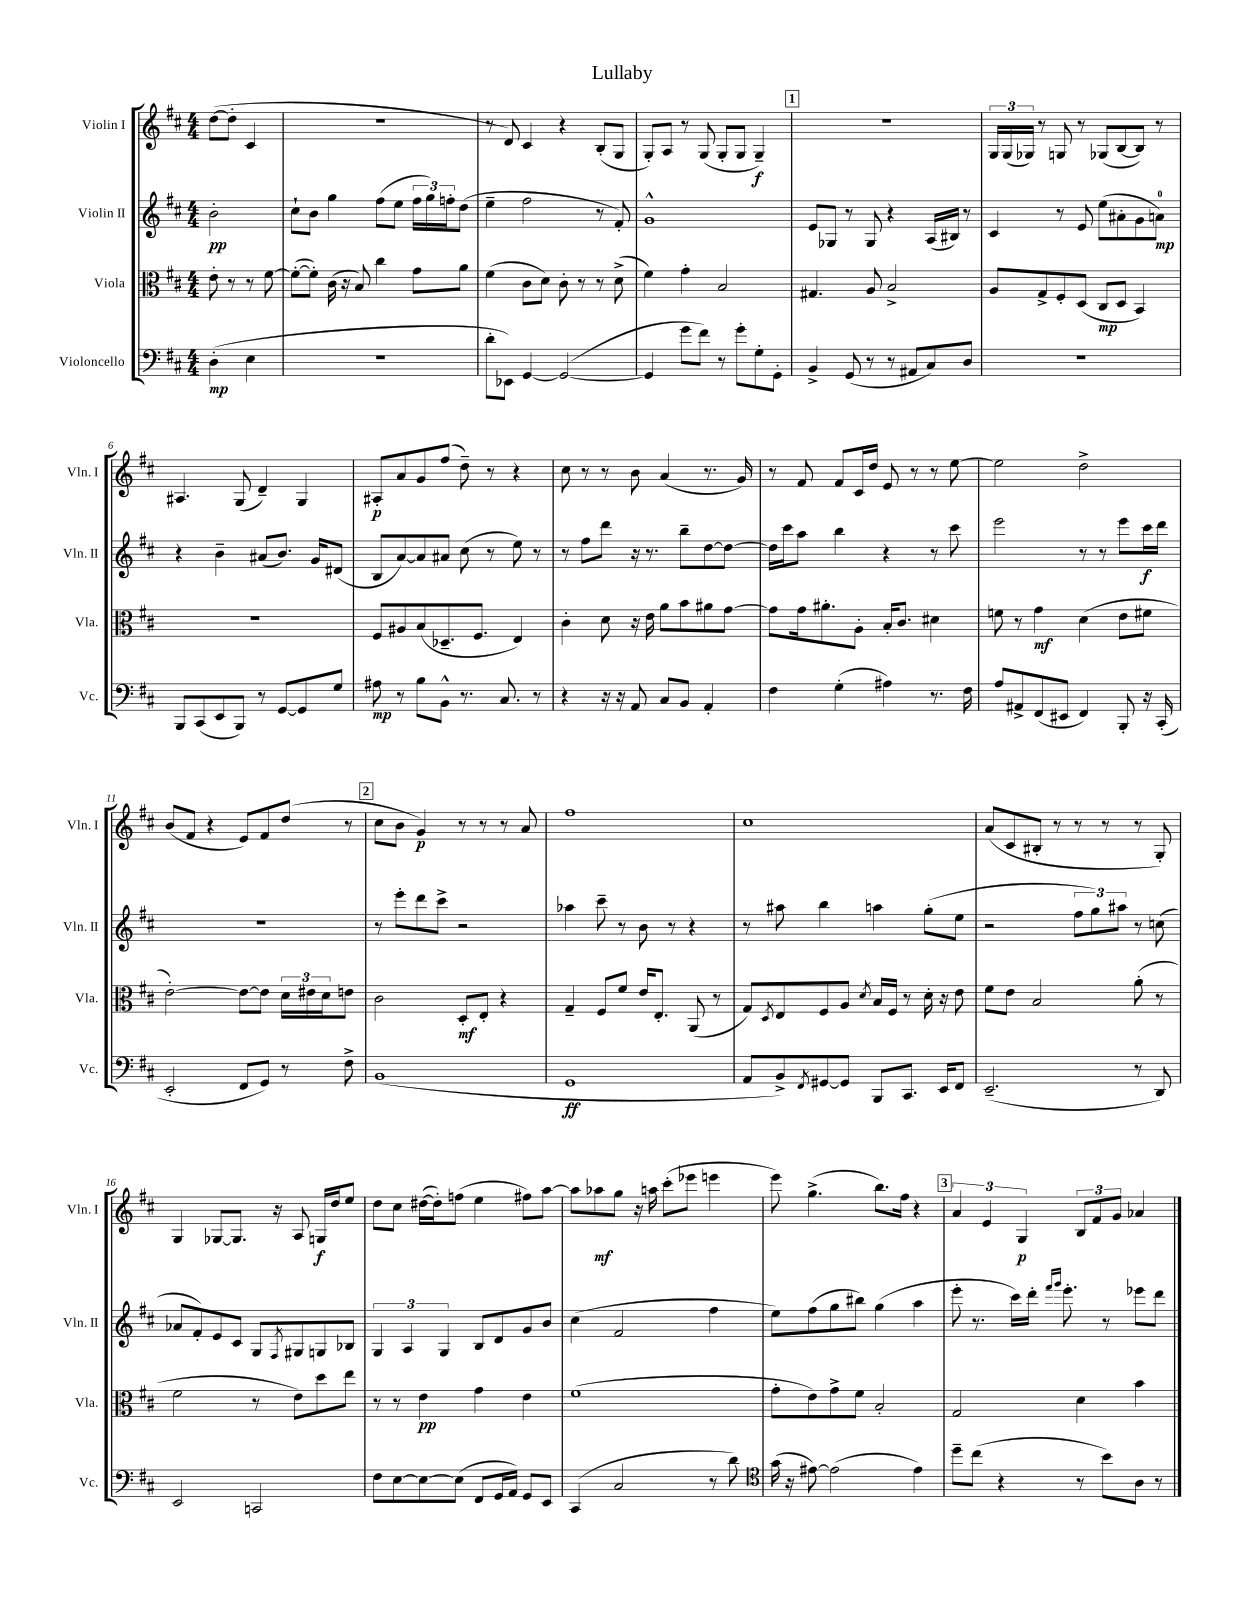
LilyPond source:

\header { title = "Lullaby" }
<<
\new StaffGroup <<
\new Staff = "s0" \with { instrumentName = "Violin I" shortInstrumentName = "Vln. I" } {
    \clef treble \key d \major \numericTimeSignature \time 4/4 \partial 2
    d''8~( d''8-. cis'4 |
    r1 |
    r8 d'8) cis'4 r4 b8-.( g8 |
    g8-.) a8 r8 g8( g8-. g8 g4--\f) |
    \mark \markup { \box "1" } R1 |
    \tuplet 3/2 { g16 g16( ges16) } r8 g8 r8 ges8( b8~ b8) r8 |
    ais4. g8( d'4--) g4 |
    ais8-.\p a'8 g'8 fis''8( d''8--) r8 r4 |
    cis''8 r8 r8 b'8 a'4( r8. g'16) |
    r8 fis'8 fis'8 cis'16 d''16 e'8 r8 r8 e''8~ |
    e''2 d''2-> |
    b'8( fis'8 r4 e'8) fis'8 d''8( r8 |
    \mark \markup { \box "2" } cis''8 b'8 g'4\p) r8 r8 r8 a'8 |
    fis''1 |
    cis''1 |
    a'8( cis'8 bis8-. r8 r8 r8 r8 g8-.) |
    g4 ges8~ ges8. r16 a8 g16\f d''16 e''8 |
    d''8 cis''8 dis''16~( dis''16-.) f''8( e''4 fis''8) a''8~ |
    a''8 aes''8\mf g''8 r16 a''16 cis'''8-.( ees'''8 e'''4 |
    e'''8) g''4.->( b''8.) fis''16 r4 |
    \mark \markup { \box "3" } \tuplet 3/2 { a'4 e'4 g4\p } \tuplet 3/2 { b8 fis'8 g'8 } aes'4 \bar "|." |
}
\new Staff = "s1" \with { instrumentName = "Violin II" shortInstrumentName = "Vln. II" } {
    \clef treble \key d \major \numericTimeSignature \time 4/4 \partial 2
    b'2-.\pp |
    cis''8-! b'8 g''4 fis''8( e''8 \tuplet 3/2 { fis''16 g''16) f''16-. } d''8( |
    e''4-- fis''2 r8 fis'8-.) |
    g'1-^ |
    \mark \markup { \box "1" } e'8 ges8 r8 ges8 r4 a16( bis16) r8 |
    cis'4 r8 e'8 e''8( ais'8-. g'8 a'8-0\mp) |
    r4 b'4-- ais'8( b'8.) g'16 dis'8( |
    b8 a'8~) a'8 ais'8 cis''8( r8 e''8) r8 |
    r8 fis''8 d'''8 r16 r8. b''8-- d''8~ d''8~ |
    d''16 cis'''16 a''8 b''4 r4 r8 cis'''8 |
    e'''2 r8 r8 e'''8 cis'''16\f d'''16 |
    R1 |
    \mark \markup { \box "2" } r8 e'''8-. d'''8 cis'''8-> r2 |
    aes''4 cis'''8-- r8 b'8 r8 r4 |
    r8 ais''8 b''4 a''4 g''8-.( e''8 |
    r2 \tuplet 3/2 { fis''8 g''8) ais''8 } r8 c''8( |
    aes'8 fis'8-.) e'8 cis'8 g8 \acciaccatura { fis8 } gis8 g8 bes8 |
    \tuplet 3/2 { g4 a4 g4 } b8 d'8 g'8 b'8 |
    cis''4( fis'2 fis''4 |
    e''8) fis''8( g''8 bis''8) g''4( a''4 |
    \mark \markup { \box "3" } e'''8-. r8. cis'''16) d'''16-. \grace { fis'''16 g'''16 } e'''8.-. r8 ees'''8 d'''8 \bar "|." |
}
\new Staff = "s2" \with { instrumentName = "Viola" shortInstrumentName = "Vla." } {
    \clef alto \key d \major \numericTimeSignature \time 4/4 \partial 2
    e'8-. r8 r8 fis'8~ |
    fis'8~-.( fis'8-.) cis'16( r16 b8) cis''4 g'8 a'8 |
    fis'4( cis'8 d'8) cis'8-. r8 r8 d'8->( |
    fis'4) g'4-. b2 |
    \mark \markup { \box "1" } gis4. a8 b2-> |
    a8 g8-> fis8-. d8( cis8\mp d8 b,4) |
    R1 |
    fis8 ais8 b8( des8.-- fis8. e4) |
    cis'4-. d'8 r16 e'16 a'8 b'8 ais'8 g'8~ |
    g'8 g'16 ais'8.-. a8-. b16-. cis'8. dis'4 |
    f'8 r8 g'4\mf d'4( e'8 fis'8 |
    e'2~-.) e'8~ e'8 \tuplet 3/2 { d'16 eis'16 d'16 } e'8 |
    \mark \markup { \box "2" } cis'2 d8-.\mf e8-. r4 |
    g4-- fis8 fis'8 e'16 e8.-. a,8( r8 |
    g8) \acciaccatura { d8 } e8 fis8 a8 \acciaccatura { d'8 } b16 fis16 r8 d'16-. r16 e'8 |
    fis'8 e'8 b2 a'8-.( r8 |
    fis'2 r8 e'8) d''8 e''8 |
    r8 r8 e'4\pp g'4 e'4 |
    fis'1( |
    g'8-. e'8) g'8-> fis'8 b2-. |
    \mark \markup { \box "3" } g2 d'4 b'4 \bar "|." |
}
\new Staff = "s3" \with { instrumentName = "Violoncello" shortInstrumentName = "Vc." } {
    \clef bass \key d \major \numericTimeSignature \time 4/4 \partial 2
    d4-.\mp( e4 |
    r1 |
    d'8-. ees,8) g,4~ g,2~( |
    g,4 g'8 fis'8) r8 g'8-. g8-. g,8-. |
    \mark \markup { \box "1" } b,4-> g,8( r8 r8 ais,8 cis8) d8 |
    R1 |
    b,,8 cis,8( e,8 b,,8) r8 g,8~ g,8 g8 |
    ais8\mp r8 b8 b,8-^ r8. cis8. r8 |
    r4 r16 r16 a,8 cis8 b,8 a,4-. |
    fis4 g4-.( ais4) r8. fis16 |
    a8 ais,8-> fis,8( eis,8 fis,4) b,,8-. r16 cis,16-.( |
    e,2-. fis,8 g,8) r8 fis8-> |
    \mark \markup { \box "2" } b,1( |
    g,1\ff |
    a,8 b,8->) \acciaccatura { fis,8 } gis,8~ gis,8 b,,8 cis,8. e,16 fis,8 |
    e,2.--( r8 d,8) |
    e,2 c,2 |
    fis8 e8~ e8~ e8( fis,8 g,16 a,16) g,8 e,8 |
    cis,4( cis2 r8 d'8) |
    \clef tenor g'16( r16 eis'8~) eis'2( eis'4) |
    \mark \markup { \box "3" } d''8-- cis''8( r4 r8 b'8) a8 r8 \bar "|." |
}
>>
>>
